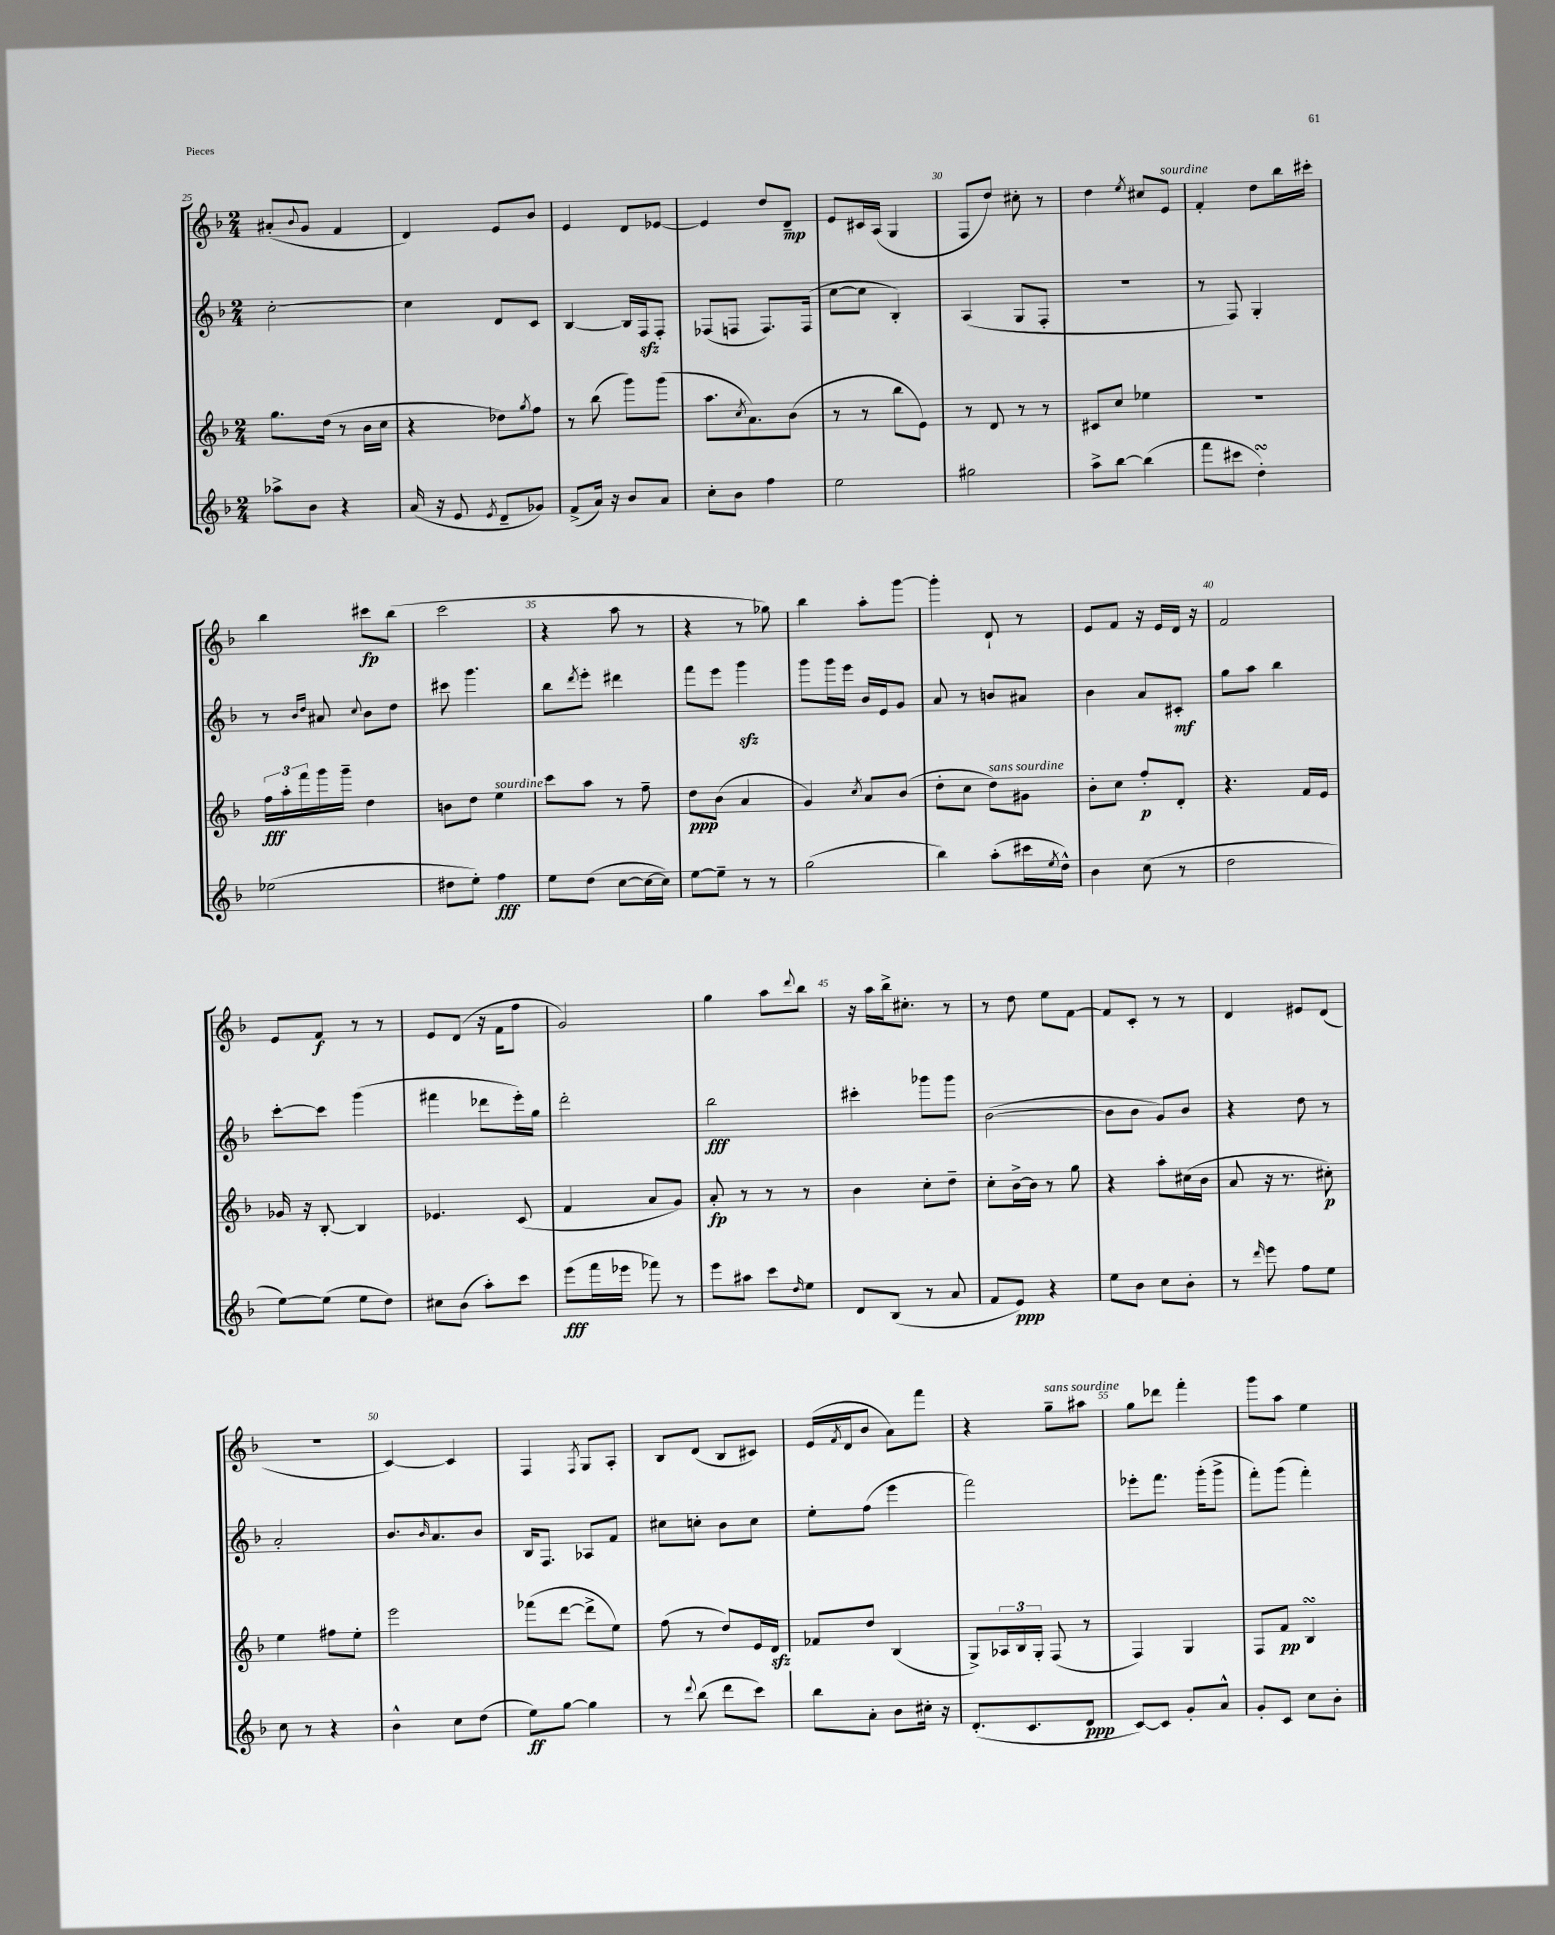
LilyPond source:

<<
\new StaffGroup <<
\new Staff = "s0" {
    \clef treble \key f \major \numericTimeSignature \time 2/4
    ais'8-.( \appoggiatura { bes'8 } g'8 f'4 |
    d'4) e'8 bes'8 |
    e'4 d'8 ees'8~ |
    ees'4 d''8 d'8--\mp |
    e'8 cis'16 a16( g4 |
    f8 d''8) cis''8-. r8 |
    d''4 \acciaccatura { e''8 } cis''8 e'8^\markup { \italic "sourdine" } |
    f'4-. d''8 bes''16 cis'''16-. |
    bes''4 cis'''8\fp bes''8( |
    c'''2 |
    r4 a''8 r8 |
    r4 r8 ges''8) |
    bes''4 a''8-. g'''8~ |
    g'''4-. d'8-! r8 |
    e'8 f'8 r16 e'16 d'16 r16 |
    f'2 |
    e'8 f'8\f r8 r8 |
    e'8 d'8( r16 f'16 f''8 |
    g'2) |
    g''4 a''8 \appoggiatura { d'''8 } bes''8 |
    r16 a''16 bes''16-> cis''8.-. r8 |
    r8 d''8 e''8 f'8~ |
    f'8 c'8-. r8 r8 |
    d'4 eis'8 d'8( |
    R2 |
    c'4~) c'4 |
    f4 \acciaccatura { f8 } g8 a8-. |
    bes8 d'8( bes8 cis'8) |
    e'16( \acciaccatura { f'8 } d'16 bes'8 a'8) f'''8 |
    r4 g''8--^\markup { \italic "sans sourdine" } ais''8 |
    g''8 des'''8 f'''4-. |
    g'''8 a''8 e''4 \bar "|." |
}
\new Staff = "s1" {
    \clef treble \key f \major \numericTimeSignature \time 2/4
    c''2~-. |
    c''4 d'8 c'8 |
    bes4~ bes16 f16\sfz f8-. |
    fes8( f8 f8.) f16( |
    c''8~ c''8 bes4-.) |
    a4( g8 f8-. |
    R2 |
    r8 f8) g4-. |
    r8 \grace { bes'16 d''16 } ais'8 \appoggiatura { c''8 } bes'8 d''8 |
    cis'''8 g'''4. |
    bes''8 \acciaccatura { d'''8 } e'''8-. dis'''4 |
    f'''8 e'''8 g'''4\sfz |
    g'''8 g'''16 e'''16 bes'16 e'16 g'8 |
    a'8 r8 b'8 ais'8 |
    bes'4 a'8 cis'8-.\mf |
    g''8 a''8 bes''4 |
    c'''8~-. c'''8 g'''4( |
    fis'''4 des'''8 e'''16-.) g''16 |
    d'''2-. |
    bes''2\fff |
    cis'''4-. ges'''8 ges'''8 |
    bes'2~( |
    bes'8 bes'8 g'8) bes'8 |
    r4 d''8 r8 |
    a'2-. |
    bes'8. \grace { bes'16 } a'8. bes'8 |
    bes16 f8. aes8 f'8 |
    cis''8 c''8-. bes'8 c''8 |
    e''8-. f''8( e'''4 |
    f'''2) |
    ees'''8-. f'''8. g'''16-.( g'''8-> |
    f'''8-.) g'''8( f'''4-.) \bar "|." |
}
\new Staff = "s2" {
    \clef treble \key f \major \numericTimeSignature \time 2/4
    g''8. d''16( r8 bes'16 c''16 |
    r4 des''8) \acciaccatura { g''8 } f''8 |
    r8 bes''8( g'''8) g'''8( |
    a''8. \acciaccatura { c''8 } a'8.) bes'8( |
    r8 r8 bes''8 e'8) |
    r8 d'8 r8 r8 |
    cis'8 c''8 ees''4 |
    r2 |
    \tuplet 3/2 { f''16\fff a''16-. f'''16 } g'''16 g'''16-- d''4 |
    b'8 d''8 e''4^\markup { \italic "sourdine" } |
    c'''8 a''8 r8 f''8-- |
    d''8\ppp bes'8( a'4 |
    g'4) \acciaccatura { c''8 } a'8 bes'8( |
    d''8-. c''8 d''8^\markup { \italic "sans sourdine" }) gis'8 |
    bes'8-. c''8 f''8-.\p d'8-. |
    r4. f'16 e'16 |
    ges'16 r16 bes8~-. bes4 |
    ees'4. c'8( |
    f'4 a'8 g'8) |
    a'8-.\fp r8 r8 r8 |
    bes'4 c''8-. d''8-- |
    c''8-. bes'16~-> bes'16 r8 g''8 |
    r4 a''8-. cis''16( bes'16 |
    a'8 r16 r8. cis''8-.\p) |
    e''4 fis''8 e''8-. |
    e'''2 |
    fes'''8( d'''8~ d'''8-> e''8) |
    f''8( r8 d''8) e'16 d'16\sfz |
    fes'8 d''8 bes4( |
    g8->) \tuplet 3/2 { aes16 bes16 g16-. } f8( r8 |
    f4) g4 |
    f8 f'8\pp bes4\turn \bar "|." |
}
\new Staff = "s3" {
    \clef treble \key f \major \numericTimeSignature \time 2/4
    aes''8-> bes'8 r4 |
    a'16( r16 e'8 \acciaccatura { e'8 } d'8-- ges'8) |
    f'8->( a'16) r16 bes'8 a'8 |
    c''8-. bes'8 f''4 |
    e''2 |
    gis''2 |
    a''8-> bes''8~ bes''4( |
    f'''8 cis'''8 d''4-.\turn) |
    ees''2( |
    dis''8 e''8-.) f''4\fff |
    e''8 d''8( c''8~ c''16~ c''16) |
    e''8~ e''8-- r8 r8 |
    g''2( |
    bes''4) a''8-.( cis'''16 \acciaccatura { e''8 } d''16-^) |
    bes'4 c''8( r8 |
    d''2 |
    e''8~) e''8( e''8 d''8) |
    cis''8 bes'8( a''8-.) c'''8 |
    e'''8\fff( f'''16 ees'''16 fes'''8) r8 |
    e'''8 ais''8 c'''8 \grace { d''16 } e''8 |
    d'8 bes8( r8 a'8 |
    f'8 e'8\ppp) r4 |
    e''8 bes'8 c''8 bes'8-. |
    r8 \grace { d'''16 } e'''8 f''8 e''8 |
    c''8 r8 r4 |
    bes'4-^ c''8 d''8( |
    e''8\ff) g''8~ g''4 |
    r8 \appoggiatura { d'''8 } bes''8( d'''8 c'''8) |
    bes''8 a'8-. bes'8 cis''16-. r16 |
    d'8.-.( c'8. d'8\ppp |
    c'8~) c'8 g'8-. a'8-^ |
    g'8-. c'8 c''8 bes'8-. \bar "|." |
}
>>
>>
\layout { \context { \Score currentBarNumber = #25 \override BarNumber.break-visibility = ##(#f #t #t) barNumberVisibility = #(every-nth-bar-number-visible 5) } }
